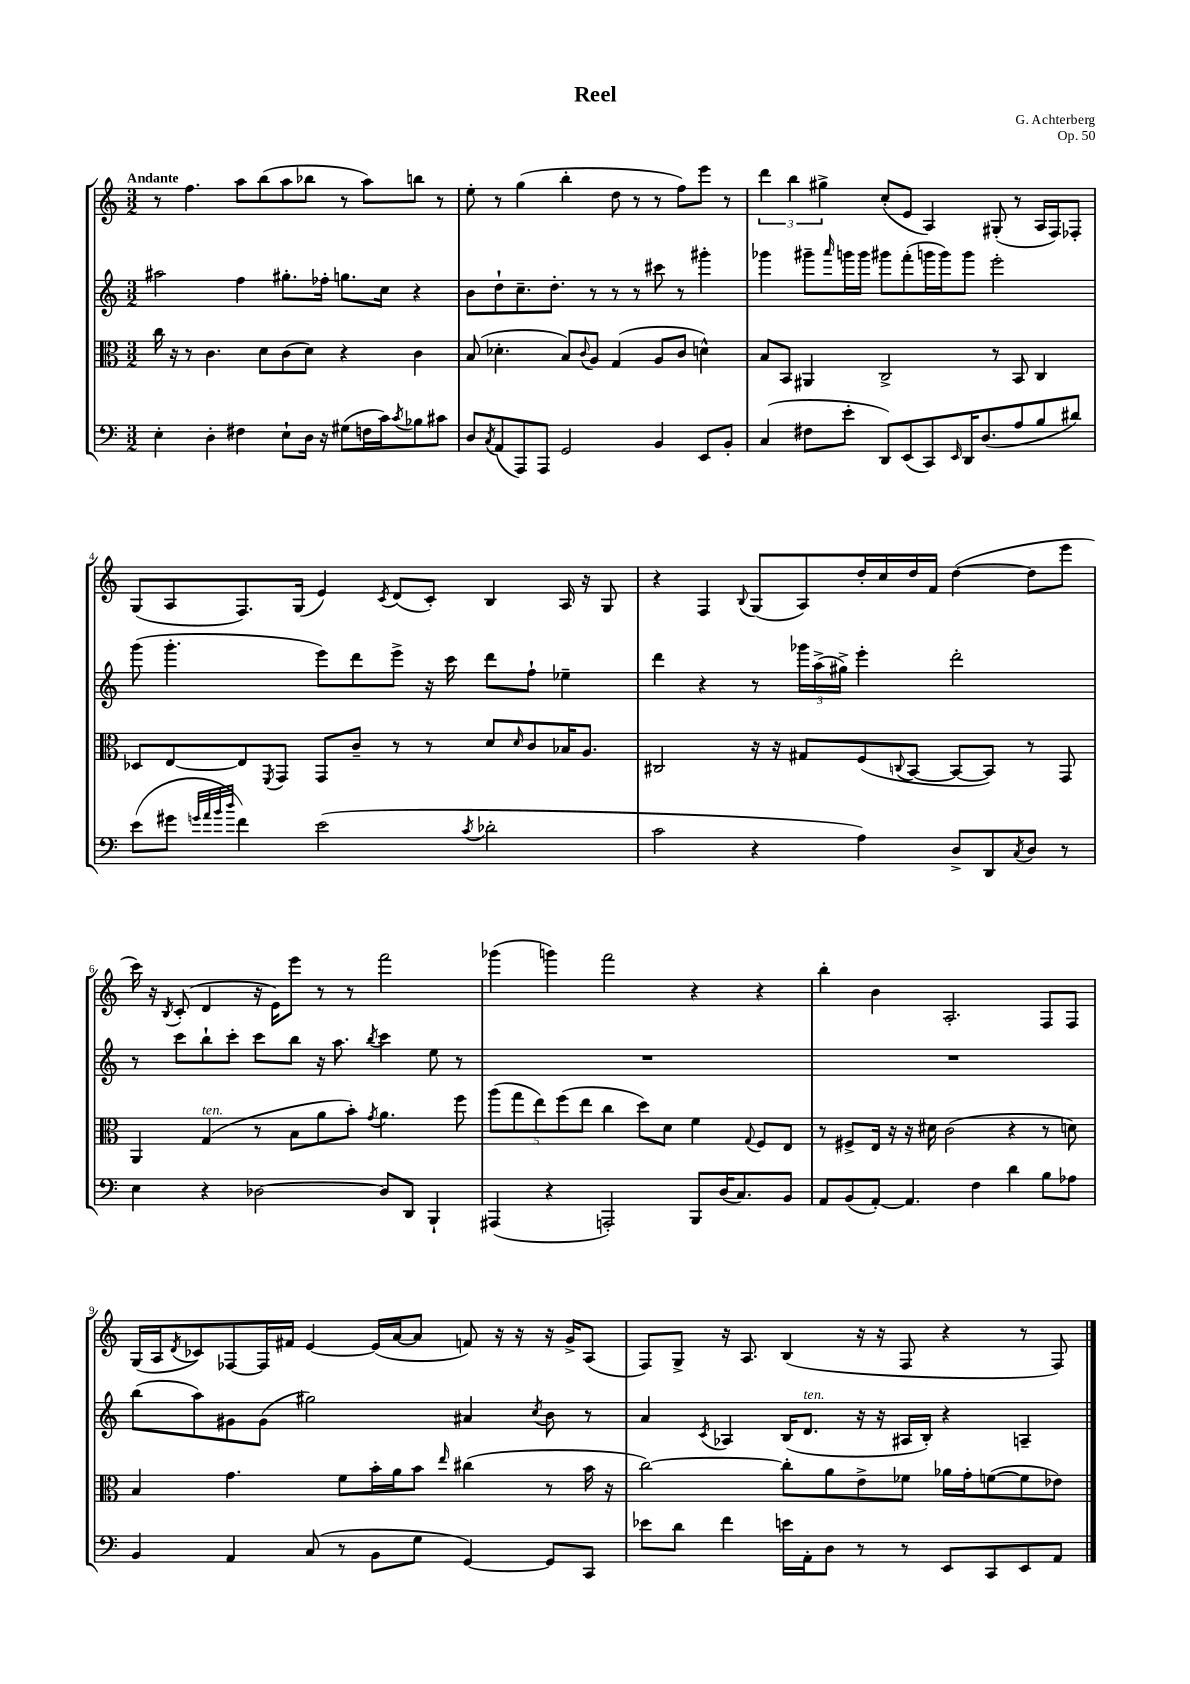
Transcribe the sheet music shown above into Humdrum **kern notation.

**kern	**kern	**kern	**kern
*part4	*part3	*part2	*part1
*staff4	*staff3	*staff2	*staff1
*clefF4	*clefC3	*clefG2	*clefG2
*k[]	*k[]	*k[]	*k[]
*M3/2	*M3/2	*M3/2	*M3/2
=1	=1	=1	=1
!	!	!	!LO:TX:a:B:t=Andante
4E'\	16cc\	2aa#X\	8r
.	16r	.	.
.	8r	.	4.ff\
4D'\	4.c\	.	.
4F#X\	.	4ff\	8aa\L
.	8d\L	.	(8bb\
8E`\L	(8c\	8.gg#X'\L	8aa\
16D\Jk	8d\J)	.	8bb-X\J
16r	.	16ff-X'\Jk	.
(8G#X\L	4r	8.ggn\L	8r
16Fn\L	.	.	8aa\L)
16c\J)	.	16cc\Jk	.
8qc/	.	.	.
8B-X\	4c\	4r	8bbn\J
8c#X\J	.	.	8r
=2	=2	=2	=2
8D/L	(8B/	8b\L	8ee'\
8qC/	.	.	.
(8AA/	4.d-X'\	8dd`\	8r
8AAA/)	.	8.cc~\	(4gg\
8AAA/J	.	.	.
.	.	8.dd'\J	.
2GG/	8B/L)	.	4bb'\
.	8qqc/	.	.
.	8A/J	8r	.
.	(4G/	8r	8dd\
.	.	8r	8r
4BB/	8A/L	8ccc#X\	8r
.	8c/J	8r	8ff\L)
8EE/L	4dn^^\)	4ggg#X'\	8eee\J
8BB'/J	.	.	8r
=3	=3	=3	=3
(4C/	8B/L	4ggg-X\	6ddd\
.	8BB/J	.	.
.	.	.	6bb\
8F#X\L	4AA#X/	8ggg#X~\L	.
.	.	.	6gg#X^\
.	.	16qqaaa/	.
8e'\J	.	16gggn\L	.
.	.	16ggg\JJ	.
8DD/L)	2C^/	8ggg#X\L	(8cc'/L
(8EE/	.	(8fff'\	8e/J
8CC/)	.	16gggn\L	4A/)
.	.	16ggg\J)	.
16qqEE/	.	.	.
16DD/K	.	8ggg\J	.
(8.D/	.	.	.
.	8r	2eee'\	(8G#X'/
8A/	8BB/	.	8r
8B/	4C/	.	16A/LL
.	.	.	16F/J)
8d#X/J)	.	.	8F-X'/J
!!LO:LB:g=z
=4	=4	=4	=4
(8e\L	8D-X/L	(8ggg\	(8G/L
8g#X\J	[8E/	4.ggg'\	8A/
32qqgn/LLL	.	.	.
32qqa/	.	.	.
32qqb/	.	.	.
32qqdd/JJJ	.	.	.
4f\)	8E/]	.	8.F/)
.	8qFF/	.	.
.	8GG/J	.	.
.	.	.	(16G/Jk
(2e\	8GG/L	8eee\L)	4e/)
.	8c~/J	8ddd\	.
.	.	.	8qc/
.	8r	8eee^\J	(8d/L
.	8r	16r	8c'/J)
.	.	16ccc\	.
8qc/	.	.	.
2d-X'\	8d/L	8ddd\L	4B/
.	16qqd/	.	.
.	8c/	8ff`\J	.
.	16B-X/K	4ee-X~\	16A/
.	8.A/J	.	16r
.	.	.	8G/
=5	=5	=5	=5
2c\	2C#X/	4ddd\	4r
.	.	4r	4F/
.	.	.	8qqB/
4r	16r	8r	(8G/L
.	16r	.	.
.	8G#X/L	24ggg-X\LL	8A/)
.	.	(24aa^\	.
.	.	24gg#X^\JJ)	.
4A\)	(8F/	4eee'\	16dd'/L
.	.	.	16cc/
.	8qqCn/	.	.
.	[8BB/J	.	16dd/
.	.	.	16f/JJ
8D^/L	8BB/L_	2ddd'\	([4dd\
8DD/	8BB/J])	.	.
8qC/	.	.	.
8D/J	8r	.	8dd\L]
8r	8GG/	.	8eee\J
!!LO:LB:g=z
=6	=6	=6	=6
4E\	4AA/	8r	16ccc\)
.	.	.	16r
.	.	.	8qB/
.	.	8ccc\L	(8c'/
!	!LO:TX:a:i:t=ten.	!	!
4r	(4G/	8bb`\	4d/
.	.	8ccc'\J	.
[2D-X\	8r	8ccc\L	16r
.	.	.	16e\KL)
.	8B\L	8bb\J	8eee\J
.	8a\	16r	8r
.	.	8.aa\	.
.	8b'\J)	.	8r
.	8qg/	8qbb/	.
8D-/L]	4.a\	4ccc\	2fff\
8DD/J	.	.	.
4BBB`/	.	8ee\	.
.	8ff\	8r	.
=7	=7	=7	=7
(4AAA#X/	(10aa\L	1.r	(4ggg-X\
.	10gg\	.	.
.	10ee\)	.	.
4r	.	.	4gggn\)
.	(10ff\	.	.
.	10ee\J	.	.
2AAAn'/)	4cc\	.	2fff\
.	8dd\L)	.	.
.	8d\J	.	.
8BBB/L	4f\	.	4r
(16D/K	.	.	.
8.C/)	.	.	.
.	8qqG/	.	.
.	8F/L	.	4r
8BB/J	8E/J	.	.
=8	=8	=8	=8
8AA/L	8r	1.r	4bb'\
(8BB/	8F#X^/L	.	.
[8AA'/J)	16E/Jk	.	4b\
.	16r	.	.
4.AA/]	16r	.	.
.	16d#X\	.	.
.	(2c\	.	2.A'/
4F\	.	.	.
4d\	4r	.	.
8B\L	8r	.	8F/L
8A-X\J	8dn\)	.	8F/J
!!LO:LB:g=z
=9	=9	=9	=9
4BB/	4B/	(8bb\L	(16G/LL
.	.	.	16A/J
.	.	.	8qd/
.	.	8aa\)	8c-X/)
4AA/	4.g\	8g#X\	[8F-X/
.	.	(8g#\J	16F-/L]
.	.	.	16f#X/JJ
(8C/	.	2gg#X\)	[4e/
8r	8f\L	.	.
8BB\L	16b'\L	.	(16e/LL]
.	16a\J	.	[16a/J
8G\J	8b\J	.	8a/J]
.	16qqee/	.	.
[4GG/)	(4cc#X\	4a#X/	8fn/)
.	.	.	16r
.	.	.	16r
.	.	8qcc/	.
8GG/L]	8r	8b\	16r
.	.	.	16g^/KL
8CC/J	16b\	8r	(8A/J
.	16r	.	.
=10	=10	=10	=10
8e-X\L	[2cc\)	4a/	8F/L)
8d\J	.	.	8G^/J
.	.	8qc/	.
4f\	.	4A-X/	16r
.	.	.	8.A/
16en\LL	8cc'\L]	(16B/KL	(4B/
!	!	!LO:TX:a:i:t=ten.	!
16AA'\J	.	8.d/J	.
8D\J	8a\	.	.
8r	8e^\	16r	16r
.	.	16r	16r
8r	8f-X\J	16A#X/LL	8F/
.	.	16B'/JJ)	.
8EE/L	16a-X\LL	4r	4r
.	16g'\J	.	.
8CC/	([8fn\	.	.
8EE/	8f\]	4An~/	8r
8AA/J	8e-X\J)	.	8F/)
==	==	==	==
*-	*-	*-	*-
